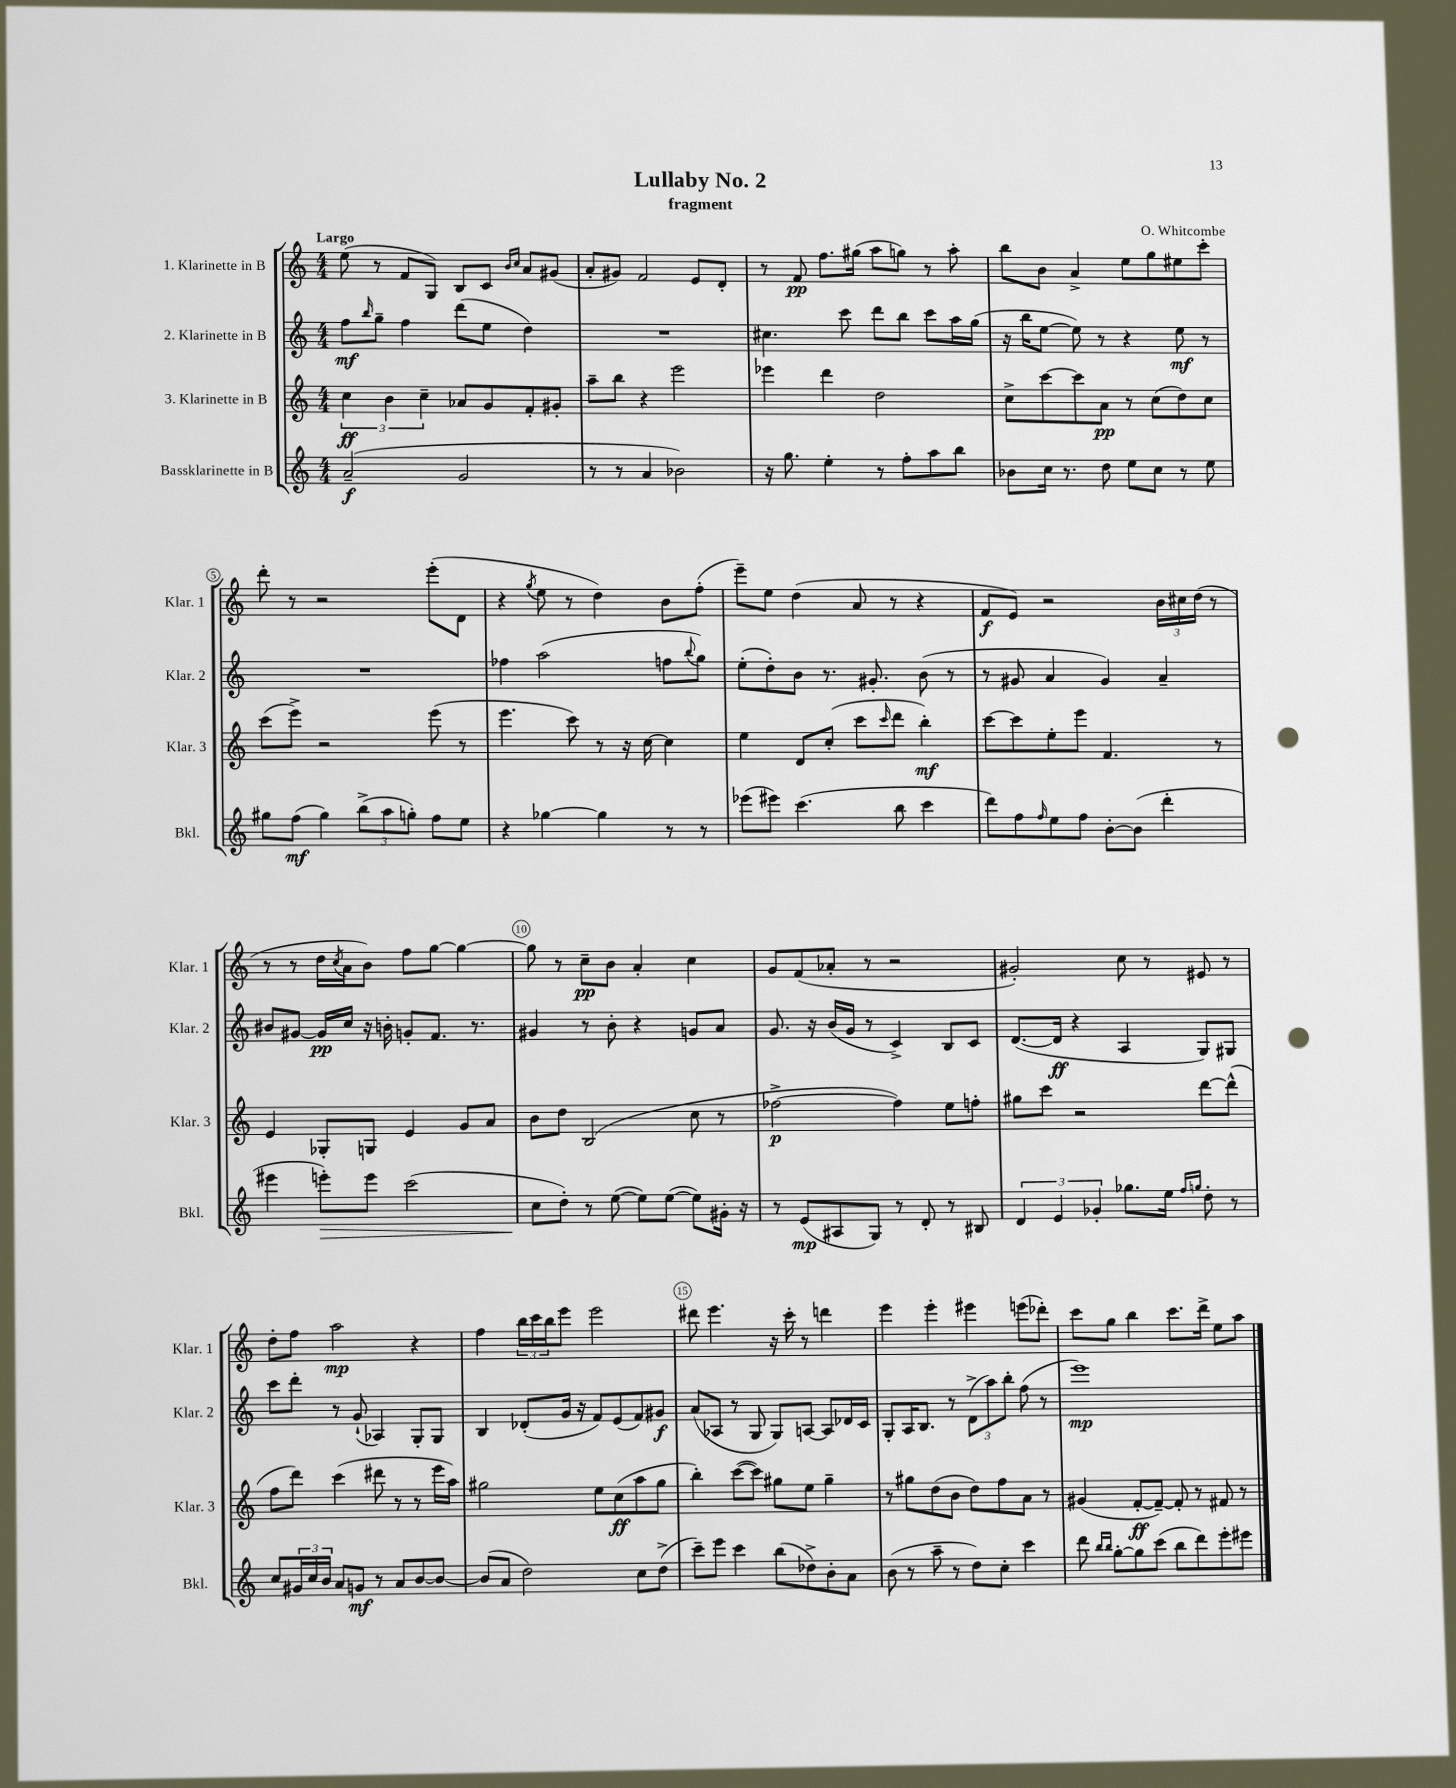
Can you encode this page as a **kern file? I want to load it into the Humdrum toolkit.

**kern	**kern	**kern	**kern
*staff4	*staff3	*staff2	*staff1
*clefG2	*clefG2	*clefG2	*clefG2
*k[]	*k[]	*k[]	*k[]
*M4/4	*M4/4	*M4/4	*M4/4
(2a~	6cc	8ff	(8ee
.	.	16qqbb	.
.	.	8gg~	8r
.	6b	.	.
.	.	4ff	8f
.	6cc~	.	.
.	.	.	8G)
2g	8a-	(8ddd	8B
.	8g	8ee	8c
.	.	.	16qqb
.	.	.	16qqcc
.	8f'	4dd)	8a
.	8g#'	.	(8g#
=	=	=	=
8r	8aa~	1r	8a'
8r	8bb	.	8g#)
4a	4r	.	2f
2b-)	2eee	.	.
.	.	.	8e
.	.	.	8d'
=	=	=	=
16r	4eee-	4.cc#	8r
8.gg	.	.	.
.	.	.	8f
4ee'	4ddd	.	8.ff
.	.	8ccc	.
.	.	.	(16gg#
8r	2dd	8ddd	8aa
8ff'	.	8bb	8gg)
8aa	.	8ccc	8r
8bb	.	16aa	8aa'
.	.	(16gg	.
=	=	=	=
8b-	8cc^	16r	8bb
.	.	16bb	.
16cc	[8ccc	[8ee	8b
8.r	.	.	.
.	8ccc]	8ee])	4a^
8dd	8a	8r	.
8ee	8r	4r	8ee
8cc	(8cc	.	8gg
8r	8dd)	8ee	8ee#
8ee	8cc	8r	8ccc'
=	=	=	=
8gg#	(8ccc	1r	8ddd'
(8ff	8eee^)	.	8r
4gg#)	2r	.	2r
(12bb^	.	.	.
12aa	.	.	.
12gg')	.	.	.
8ff	(8eee	.	(8eee'
8ee	8r	.	8d
=	=	=	=
4r	4.eee	4ff-	4r
.	.	.	8qgg
[4gg-	.	(2aa	8ee
.	8ccc)	.	8r
4gg-]	8r	.	4dd)
.	16r	.	.
.	[16cc	.	.
8r	4cc]	8ff	8b
.	.	8qqbb	.
8r	.	8gg)	(8ff'
=	=	=	=
(8eee-	4ee	(8ee'	8eee~)
8eee#)	.	8dd')	8ee
(4.ccc	8d	8b	(4dd
.	(8cc'	8.r	.
.	8ccc	.	8a
.	.	8.g#'	.
.	16qqccc	.	.
8bb	8ddd	.	8r
4ccc	4bb')	(8b	4r
.	.	8r	.
=	=	=	=
8ddd)	[8ccc	8r	8f
8ff	8ccc]	8g#	8e)
16qqff	.	.	.
8ee	8ee'	4a	2r
8ff	8eee	.	.
[8b'	4.f	4g#)	.
(8b]	.	.	.
4ddd'	.	4a~	24b
.	.	.	24cc#
.	.	.	(24dd
.	8r	.	8r
=	=	=	=
4eee#	4e	8b#	8r
.	.	[8g#	8r
8eee')	8G-'	16g#]	16dd
.	.	.	8qcc
.	.	16cc	16a
8eee	8G	16r	8b)
.	.	16b'	.
(2ccc	4e	8g'	8ff
.	.	8.f	[8gg
.	8g	.	4gg_
.	.	8.r	.
.	8a	.	.
=	=	=	=
8cc	8b	4g#	8gg]
8dd')	8dd	.	8r
8r	(2B	8r	8cc~
([8ee	.	8b'	8b
8ee])	.	4r	4a'
([8ee	.	.	.
8ee])	8cc	8g	4cc
16g#'	8r	8a	.
16r	.	.	.
=	=	=	=
8r	[2ff-^	8.g	8g
(8e	.	.	(8f
.	.	16r	.
8A#	.	(16b	8a-'
.	.	16g	.
8G)	.	8r	8r
8r	4ff-])	4c^)	2r
8d'	.	.	.
8r	8ee	8B	.
8B#	8ff'	8c	.
=	=	=	=
6d	8gg#	([8.d	2g#')
.	8ccc	.	.
6e	.	.	.
.	.	16d]	.
.	2r	4r	.
6g-'	.	.	.
8.gg-	.	4A	8cc
.	.	.	8r
16ee	.	.	.
16qqff	.	.	.
16qqgg	.	.	.
8dd'	[8ddd	8G)	8e#
8r	(8ddd^^]	8G#	8r
=	=	=	=
8cc	8ff	8ccc	8dd'
24g#	8ddd)	8ddd'	8ff
24cc	.	.	.
24b	.	.	.
8a	(4ccc	8r	2aa
8g	.	(8g`	.
8r	8ddd#	4A-)	.
8a	8r	.	.
[8b	8r	8G'	4r
8b_	16eee	8G	.
.	16aa)	.	.
=	=	=	=
(8b]	2gg#	4B	4ff
8a	.	.	.
2dd)	.	(8d-'	24bb
.	.	.	24ccc
.	.	.	24bb
.	.	16g	8eee
.	.	16r	.
.	8ee	8f)	2eee
.	(8cc	(8e	.
8cc	8aa	8f)	.
(8dd^	8gg#	8g#	.
=	=	=	=
8ccc~)	4bb')	(8a	8ddd#
8eee	.	8A-	4.eee
4ccc	([8ccc	8r	.
.	8ccc])	8G	.
(8bb	8gg#	8G)	16r
.	.	.	16ccc'
8dd-^)	8ee	[8A	8r
8b'	4gg#~	8A]	4ddd
8a	.	16d-	.
.	.	16c	.
=	=	=	=
(8b	8r	8G'	4eee
8r	8gg#	16A	.
.	.	8.B	.
8aa~	(8dd	.	4eee'
8r	8b	8r	.
8dd)	8dd)	(12d^	4eee#
.	.	12aa)	.
8cc'	8ff	.	.
.	.	12bb'	.
4ccc	8a	(8ff	(8eee
.	8r	8r	8ddd-')
=	=	=	=
8ddd	(4g#	1eee)	8ccc
16qqbb	.	.	.
16qqbb	.	.	.
[8gg'	.	.	8gg
8gg]	[8f'	.	4bb
(8ccc	8f~_)	.	.
8bb	8f']	.	8.ccc
8ddd)	8r	.	.
.	.	.	16ddd^
8eee'	8f#	.	8ee
8eee#	8r	.	8aa
==	==	==	==
*-	*-	*-	*-
